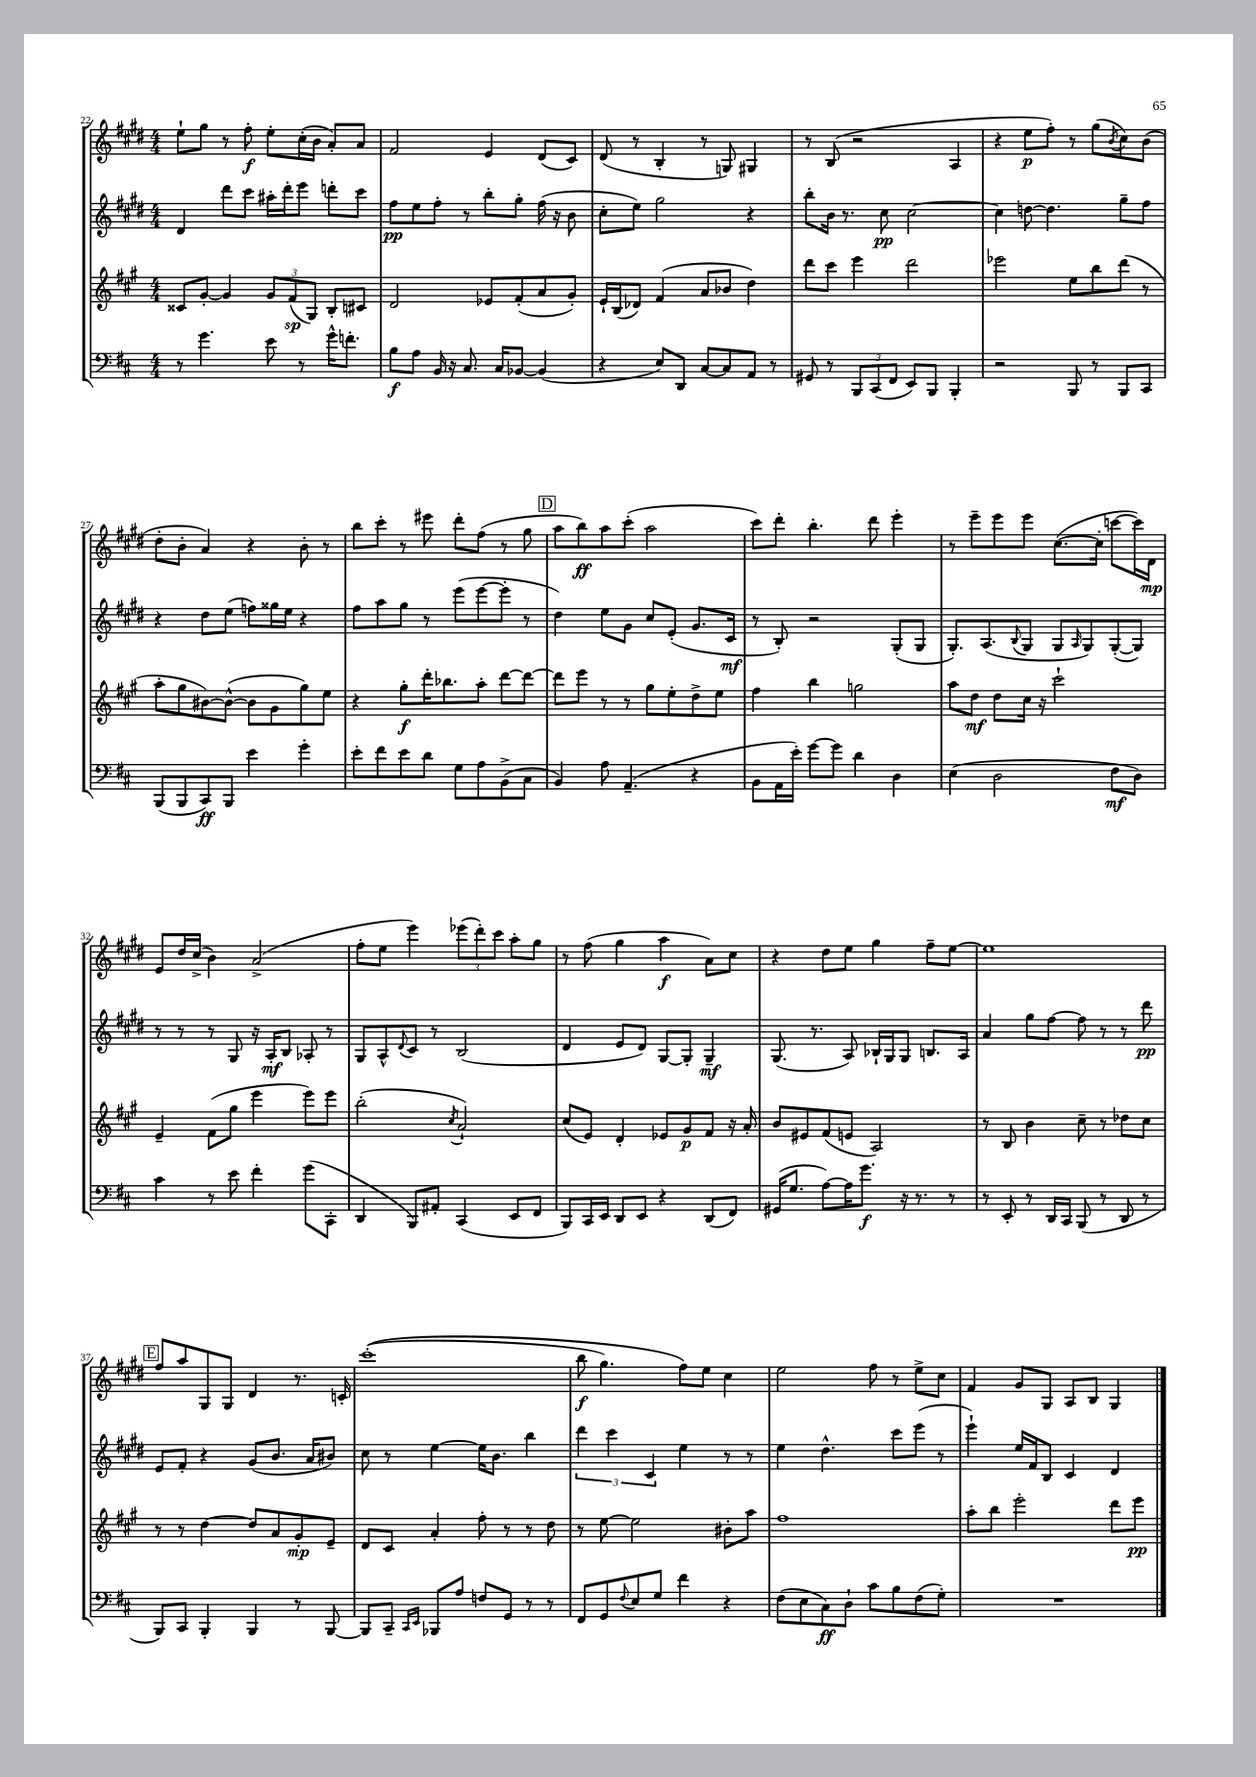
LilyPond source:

<<
\new StaffGroup <<
\new Staff = "s0" {
    \clef treble \key e \major \numericTimeSignature \time 4/4
    e''8-! gis''8 r8 fis''8-.\f e''8-. cis''16-.( b'16 a'8-.) a'8 |
    fis'2 e'4 dis'8( cis'8) |
    dis'8( r8 b4-. r8 g8) gis4 |
    r8 b8( r2 a4 |
    r4 e''8\p fis''8-.) r8 gis''8( \acciaccatura { b'8 } cis''8) b'8( |
    dis''8-. b'8-. a'4) r4 b'8-. r8 |
    b''8 cis'''8-. r8 eis'''8 dis'''8-. fis''8( r8 gis''8 |
    \mark \markup { \box "D" } a''8 b''8\ff) a''8 cis'''8-.( a''2 |
    cis'''8) dis'''8-. b''4.-. dis'''8 e'''4-. |
    r8 e'''8-- e'''8 e'''8 cis''8.~( cis''16-. c'''8~ c'''16) dis'16\mp |
    e'8 dis''16 cis''16->( b'4) a'2->( |
    fis''8-. e''8 e'''4) \tuplet 3/2 { ees'''8( dis'''8-.) cis'''8 } a''8-. gis''8 |
    r8 fis''8( gis''4 a''4\f a'8) cis''8 |
    r4 dis''8 e''8 gis''4 fis''8-- e''8~ |
    e''1 |
    \mark \markup { \box "E" } fis''8 a''8 gis8 gis8 dis'4 r8. c'16-. |
    cis'''1-.(\( |
    b''8\f gis''4.) fis''8\) e''8 cis''4 |
    e''2 fis''8 r8 e''8-> cis''8 |
    fis'4 gis'8 gis8 a8 b8 gis4 \bar "|." |
}
\new Staff = "s1" {
    \clef treble \key e \major \numericTimeSignature \time 4/4
    dis'4 dis'''8 cis'''8 ais''16-. dis'''16-. e'''8 d'''8-. cis'''8 |
    fis''8\pp e''8 fis''8-. r8 b''8-. gis''8-. fis''16( r16 b'8 |
    cis''8-. e''8) gis''2 r4 |
    b''8-. b'16 r8. cis''8\pp cis''2~ |
    cis''4 d''8~ d''4. gis''8-- fis''8 |
    r4 dis''8 e''8( f''8) gisis''16 e''16 r4 |
    fis''8 a''8 gis''8 r8 e'''8( e'''8~ e'''8-. r8 |
    \mark \markup { \box "D" } dis''4) e''8 gis'8 cis''8 e'8-.( gis'8. cis'16\mf |
    r8 b8-.) r2 gis8-.( gis8 |
    gis8.-.) a8.( \appoggiatura { b8 } gis8 gis8 \grace { a16 } gis8) gis8~-.( gis8) |
    r8 r8 r8 gis8 r16 a16-.\mf b8 aes8-. r8 |
    gis8 a8-^ \appoggiatura { dis'8 } cis'8 r8 b2( |
    dis'4 e'8 dis'8) gis8~ gis8-. gis4--\mf |
    gis8.( r8. a8) bes16-! gis16 gis8 b8. a16 |
    a'4 gis''8 fis''8~ fis''8 r8 r8 dis'''8\pp |
    \mark \markup { \box "E" } e'8 fis'8-. r4 gis'8( b'8. a'16 bis'8) |
    cis''8 r8 e''4~ e''16 b'8. b''4 |
    \tuplet 3/2 { dis'''4 cis'''4 cis'4 } e''4 r8 r8 |
    e''4 dis''4.-^ cis'''8 e'''8( r8 |
    e'''4-!) e''16 fis'16 b8 cis'4 dis'4 \bar "|." |
}
\new Staff = "s2" {
    \clef treble \key a \major \numericTimeSignature \time 4/4
    cisis'8 gis'8~-. gis'4 \tuplet 3/2 { gis'8 fis'8\sp( gis8) } b8-. cis'8 |
    d'2 ees'8 fis'8-.( a'8 gis'8-.) |
    e'16-! b16( des'8) fis'4( a'8 bes'8 d''4) |
    d'''8 cis'''8 e'''4 d'''2 |
    ees'''2 e''8 b''8 d'''8( r8 |
    a''8-. gis''8 bis'8~) bis'8~-^( bis'8 gis'8 gis''8) e''8 |
    r4 gis''8-.\f d'''16-. bes''8. a''8-. d'''8~ d'''8~ |
    \mark \markup { \box "D" } d'''8 e'''8 r8 r8 gis''8 e''8-. d''8-> e''8 |
    fis''4 b''4 g''2 |
    a''8 d''8\mf d''8 cis''16 r16 cis'''2-! |
    e'4-- fis'8( gis''8 e'''4 e'''8) e'''8 |
    b''2-.( \acciaccatura { cis''8 } a'2-!) |
    cis''8( e'8) d'4-. ees'8 gis'8\p fis'8 r16 a'16-. |
    b'8 eis'8 fis'8( e'8 a2) |
    r8 b8 b'4 cis''8-- r8 des''8 cis''8 |
    \mark \markup { \box "E" } r8 r8 d''4~ d''8 a'8 gis'8-.\mp e'8-- |
    d'8 cis'8 a'4-. fis''8-. r8 r8 d''8 |
    r8 e''8~ e''2 bis'8-. a''8 |
    fis''1 |
    a''8-. b''8 e'''2-. d'''8 e'''8\pp \bar "|." |
}
\new Staff = "s3" {
    \clef bass \key d \major \numericTimeSignature \time 4/4
    r8 g'4. e'8 r8 g'16-^ f'8.-. |
    b8\f a8 b,16 r16 cis8. cis16 bes,8~ bes,4( |
    r4 e8) d,8 cis8~ cis8 a,8 r8 |
    gis,8 r8 \tuplet 3/2 { b,,8 cis,8( fis,8 } e,8) b,,8 b,,4-. |
    r2 b,,8 r8 b,,8 cis,8 |
    b,,8( b,,8 cis,8\ff) b,,8 e'4 g'4-. |
    e'8-. fis'8 e'8 d'8 g8 a8 b,8->( cis8 |
    \mark \markup { \box "D" } b,4) a8 a,4.--( r4 |
    b,8 a,16 e'16-.) g'8~ g'8 d'4 d4 |
    e4( d2 fis8\mf d8) |
    cis'4 r8 e'8 fis'4-. g'8( cis,8-. |
    d,4 b,,8) ais,8-. cis,4( e,8 fis,8 |
    b,,8) cis,16 e,16 d,8 e,8 r4 d,8( fis,8) |
    gis,16( g8. a8~) a16 g'8.\f r16 r8. r8 |
    r8 e,8-. r8 d,16 cis,16 b,,8( r8 d,8 r8 |
    \mark \markup { \box "E" } b,,8) cis,8 b,,4-. b,,4 r8 b,,8~ |
    b,,8 cis,8-- \grace { cis,16 e,16 } bes,,8 a8 f8 g,8 r8 r8 |
    fis,8 g,8 \appoggiatura { fis8 } e8 g8 fis'4 r4 |
    fis8( e8 cis8\ff) d8-! cis'8 b8 fis8( g8-.) |
    R1 \bar "|." |
}
>>
>>
\layout { \context { \Score currentBarNumber = #22 } }
